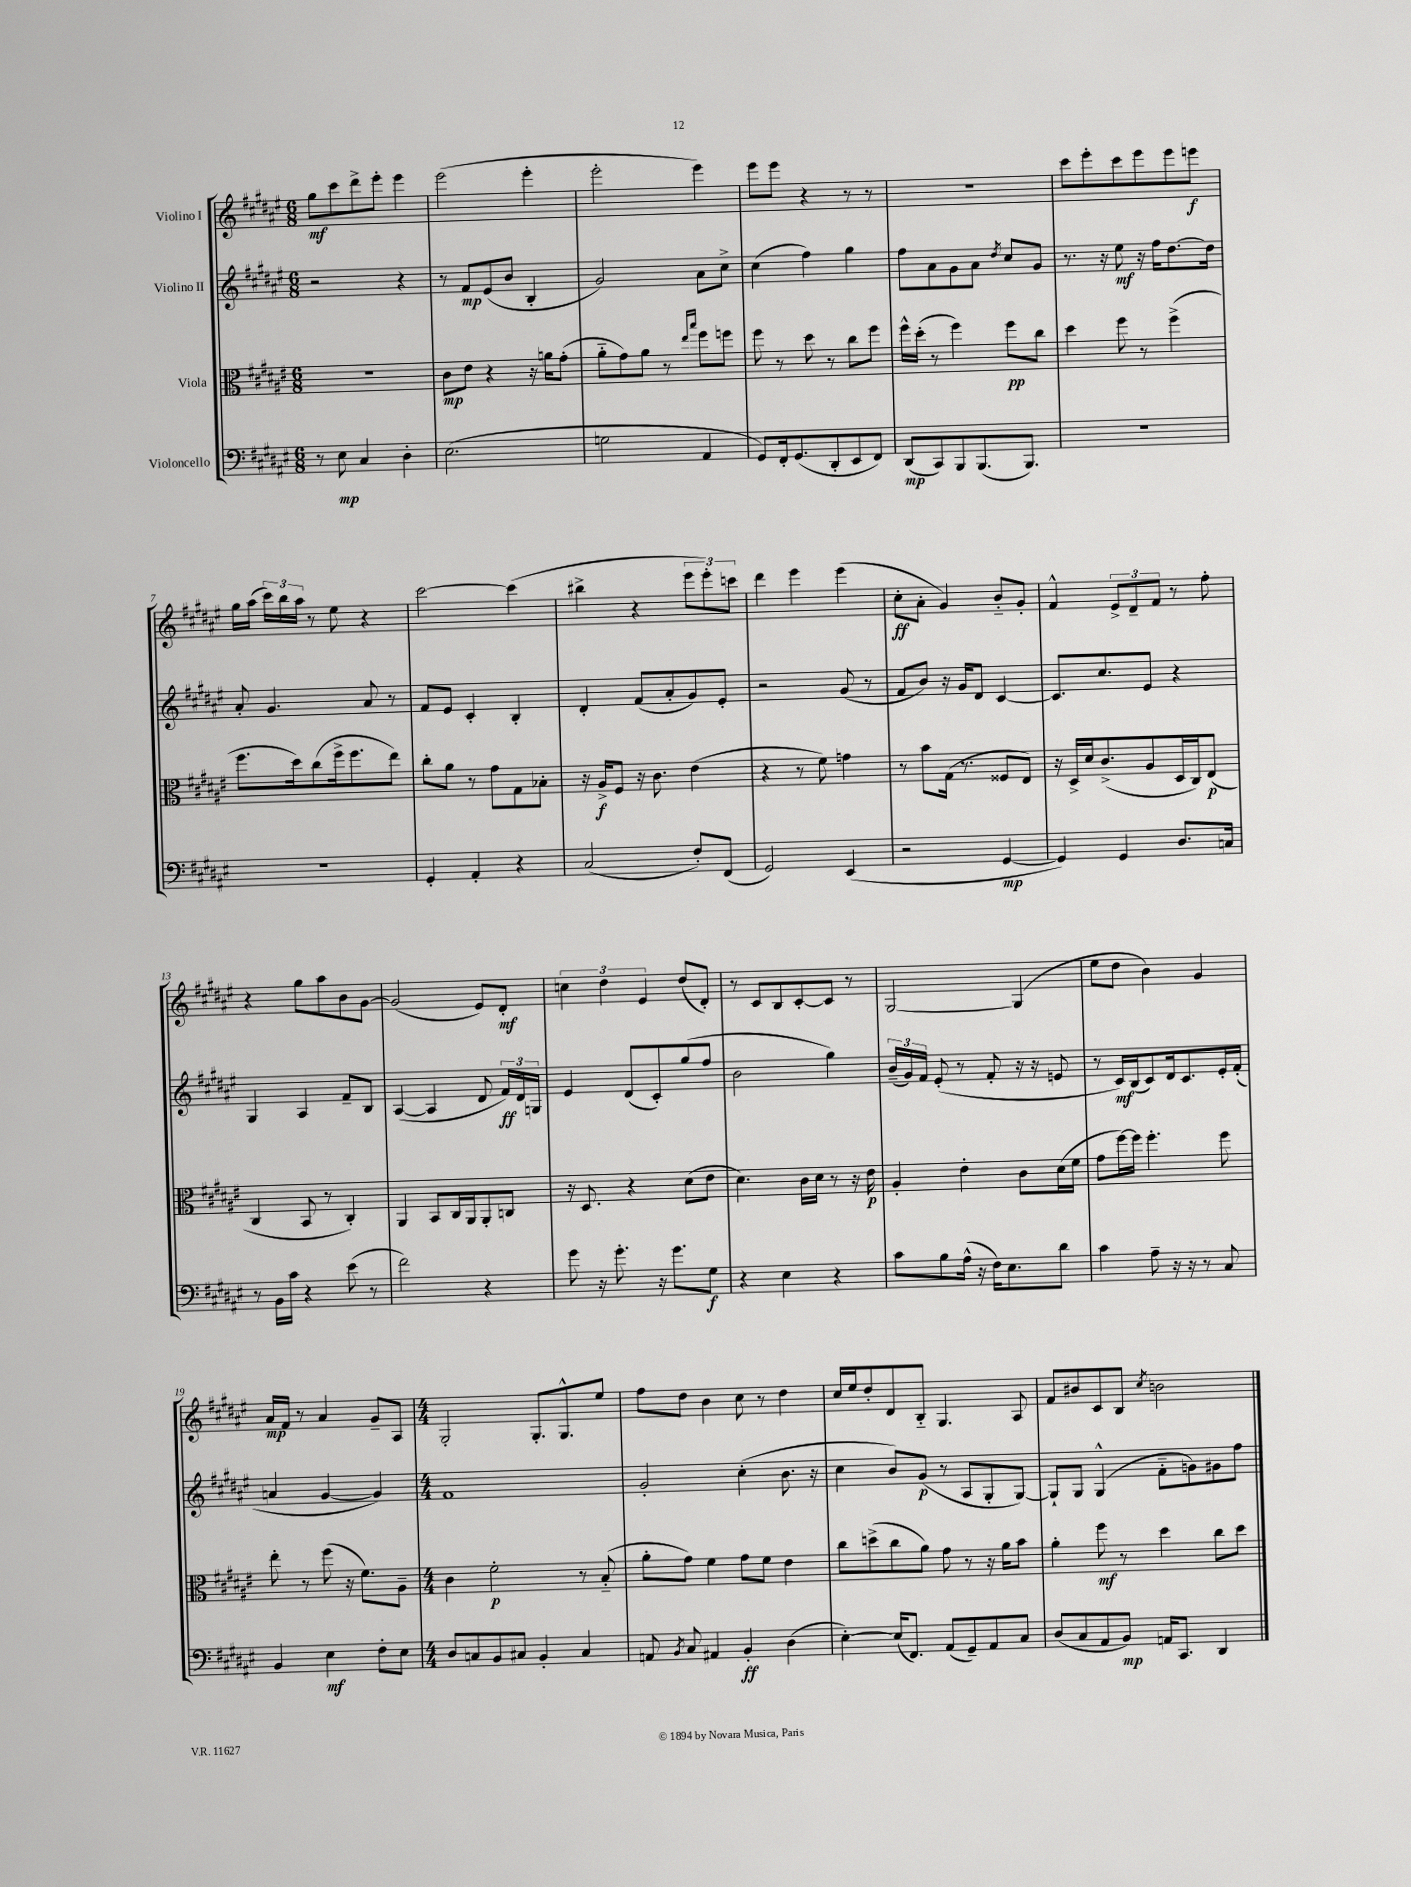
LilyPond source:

<<
\new StaffGroup <<
\new Staff = "s0" \with { instrumentName = "Violino I" } {
    \clef treble \key fis \major \numericTimeSignature \time 6/8
    \autoBeamOff gis''8[\mf cis'''8 dis'''8-> eis'''8]-. eis'''4 |
    eis'''2( eis'''4-. |
    eis'''2-. eis'''4) |
    eis'''8[ eis'''8] r4 r8 r8 |
    R2. |
    cis'''8[ eis'''8-. cis'''8 eis'''8 eis'''8 e'''8]\f |
    gis''16[ ais''16]( \tuplet 3/2 { cis'''16[) b''16 ais''16] } r8 eis''8 r4 |
    cis'''2~ cis'''4( |
    bis''4-> r4 \tuplet 3/2 { eis'''8[ eis'''8-.) c'''8] } |
    dis'''4 eis'''4 eis'''4( |
    cis''8[-.\ff ais'8]-. gis'4) b'8[-_ gis'8]-. |
    fis'4-^ \tuplet 3/2 { eis'8[-> dis'8-- fis'8] } r8 fis''8-. |
    r4 gis''8[ ais''8 b'8 gis'8]~ |
    gis'2( eis'8[) dis'8]-.\mf |
    \tuplet 3/2 { c''4 dis''4 eis'4 } dis''8[( dis'8]-.) |
    r8 cis'8[ b8 cis'8~-. cis'8] r8 |
    gis2~ gis4( |
    eis''8[ dis''8] b'4) gis'4 |
    ais'16[\mp fis'16] r8 ais'4 gis'8[-- ais8] |
    \numericTimeSignature \time 4/4 gis2-. gis8.[-. gis8.-^ eis''8] |
    fis''8[ dis''8] b'4 cis''8 r8 dis''4 |
    cis''16[ eis''16 dis''8-. dis'8 b8]-_ gis4. ais8 |
    fis'8[ bis'8 cis'8 b8] \acciaccatura { cis''8 } b'2 \bar "|." |
}
\new Staff = "s1" \with { instrumentName = "Violino II" } {
    \clef treble \key fis \major \numericTimeSignature \time 6/8
    \autoBeamOff r2 r4 |
    r8 fis'8[\mp eis'8( b'8] b4-. |
    gis'2) ais'8[ cis''8]-> |
    cis''4( fis''4) gis''4 |
    fis''8[ ais'8 gis'8 ais'8] \acciaccatura { dis''8 } cis''8[ gis'8] |
    r8. r16 eis''8\mf r16 fis''16[ dis''8.~ dis''16] |
    ais'8-. gis'4. ais'8 r8 |
    fis'8[ eis'8] cis'4-. b4-. |
    dis'4-. fis'8[( ais'8-. gis'8) eis'8]-. |
    r2 gis'8( r8 |
    fis'8[ b'8]) r16 gis'16[ dis'8] cis'4~ |
    cis'8.[ cis''8. eis'8] r4 |
    gis4 ais4 fis'8[-- b8] |
    ais4~( ais4 dis'8 \tuplet 3/2 { fis'16[\ff) dis'16 g16] } |
    eis'4 dis'8[( cis'8-.) gis''8( fis''8] |
    b'2 gis''4) |
    \tuplet 3/2 { b'16[--( gis'16) fis'16] } eis'8-.( r8 fis'8-. r16 r16 e'8 |
    r8 cis'16[\mf) b16( cis'8) dis'16 cis'8. eis'16-. fis'16]-.( |
    a'4 gis'4~ gis'4) |
    \numericTimeSignature \time 4/4 fis'1 |
    gis'2-. cis''4-.( b'8. r16 |
    cis''4 b'8[) gis'8]\p( r8 ais8[ gis8-. gis8]~) |
    gis8[-! gis8] gis4-^( fis'8[-_ g'8) gis'8 fis''8] \bar "|." |
}
\new Staff = "s2" \with { instrumentName = "Viola" } {
    \clef alto \key fis \major \numericTimeSignature \time 6/8
    \autoBeamOff R2. |
    cis'8[\mp eis'8] r4 r16 a'16[ gis'8]-.( |
    ais'8[-_ gis'8) ais'8] r8 \grace { eis''16[ b''16] } fis''8[ f''8] |
    fis''8 r8 dis''8 r8 cis''8[ fis''8] |
    fis''16[-^ dis''16]-.( r8 fis''4) fis''8[\pp cis''8] |
    dis''4 fis''8 r8 fis''4->( |
    fis''8.[ dis''16) cis''8( fis''16-> fis''8. eis''8]) |
    cis''8[-. ais'8] r8 gis'8[ gis8 bes8]-. |
    r16 ais16[->\f fis8] r16 cis'8. eis'4( |
    r4 r8 fis'8) g'4 |
    r8 b'8[ gis16]( r8. fisis8[ eis8]) |
    r16 dis16[-> dis'16 cis'8.->( ais8 dis16 cis16) eis8]\p( |
    cis4 b,8 r8 cis4-.) |
    ais,4 b,8[ cis16 ais,16 ais,8-. c8] |
    r16 dis8. r4 dis'8[( eis'8] |
    dis'4.) cis'16[ dis'16] r8 r16 eis'16\p |
    ais4-. eis'4-. cis'8[ dis'16( fis'16] |
    gis'8[ fis''16~) fis''16] fis''4.-. fis''8 |
    eis''8-. r8 fis''8( r16 fis'8.[) ais8]-- |
    \numericTimeSignature \time 4/4 cis'4 fis'2-.\p r8 b8-_( |
    ais'8[-. gis'8]) fis'4 gis'8[ fis'8] eis'4 |
    cis''8[ d''8->( cis''8 ais'8]) gis'8 r8 r16 ais'16[ b'8] |
    ais'4-. fis''8\mf r8 dis''4 cis''8[ dis''8] \bar "|." |
}
\new Staff = "s3" \with { instrumentName = "Violoncello" } {
    \clef bass \key fis \major \numericTimeSignature \time 6/8
    \autoBeamOff r8 eis8\mp cis4 dis4-. |
    eis2.( |
    g2 ais,4 |
    gis,8[) fis,16-. gis,8.( dis,8-. eis,8 fis,8]) |
    dis,8[\mp( cis,8) b,,8 b,,8.( b,,8.]) |
    R2. |
    R2. |
    gis,4-. ais,4-. r4 |
    cis2( fis8[-.) fis,8]( |
    gis,2) eis,4( |
    r2 gis,4~\mp |
    gis,4) gis,4 dis8.[ c16] |
    r8 b,16[ cis'16] r4 eis'8( r8 |
    fis'2) r4 |
    gis'8 r16 gis'8.-. r16 gis'8.[ gis8]\f |
    r4 eis4 r4 |
    cis'8[ b8 ais16]-^( r16 fis16[) eis8. dis'8] |
    cis'4 ais8-- r16 r16 r8 cis8 |
    b,4 eis4\mf fis8[-. eis8] |
    \numericTimeSignature \time 4/4 dis8[ c8 b,8 cis8] b,4-. cis4 |
    a,8 \acciaccatura { b,8 } cis8 ais,4 b,4-.\ff dis4( |
    eis4~-.) eis16[( fis,8.]) ais,8[( gis,8--) ais,8 cis8] |
    dis8[( cis8 ais,8 b,8]\mp) a,16[ cis,8.] dis,4 \bar "|." |
}
>>
>>
